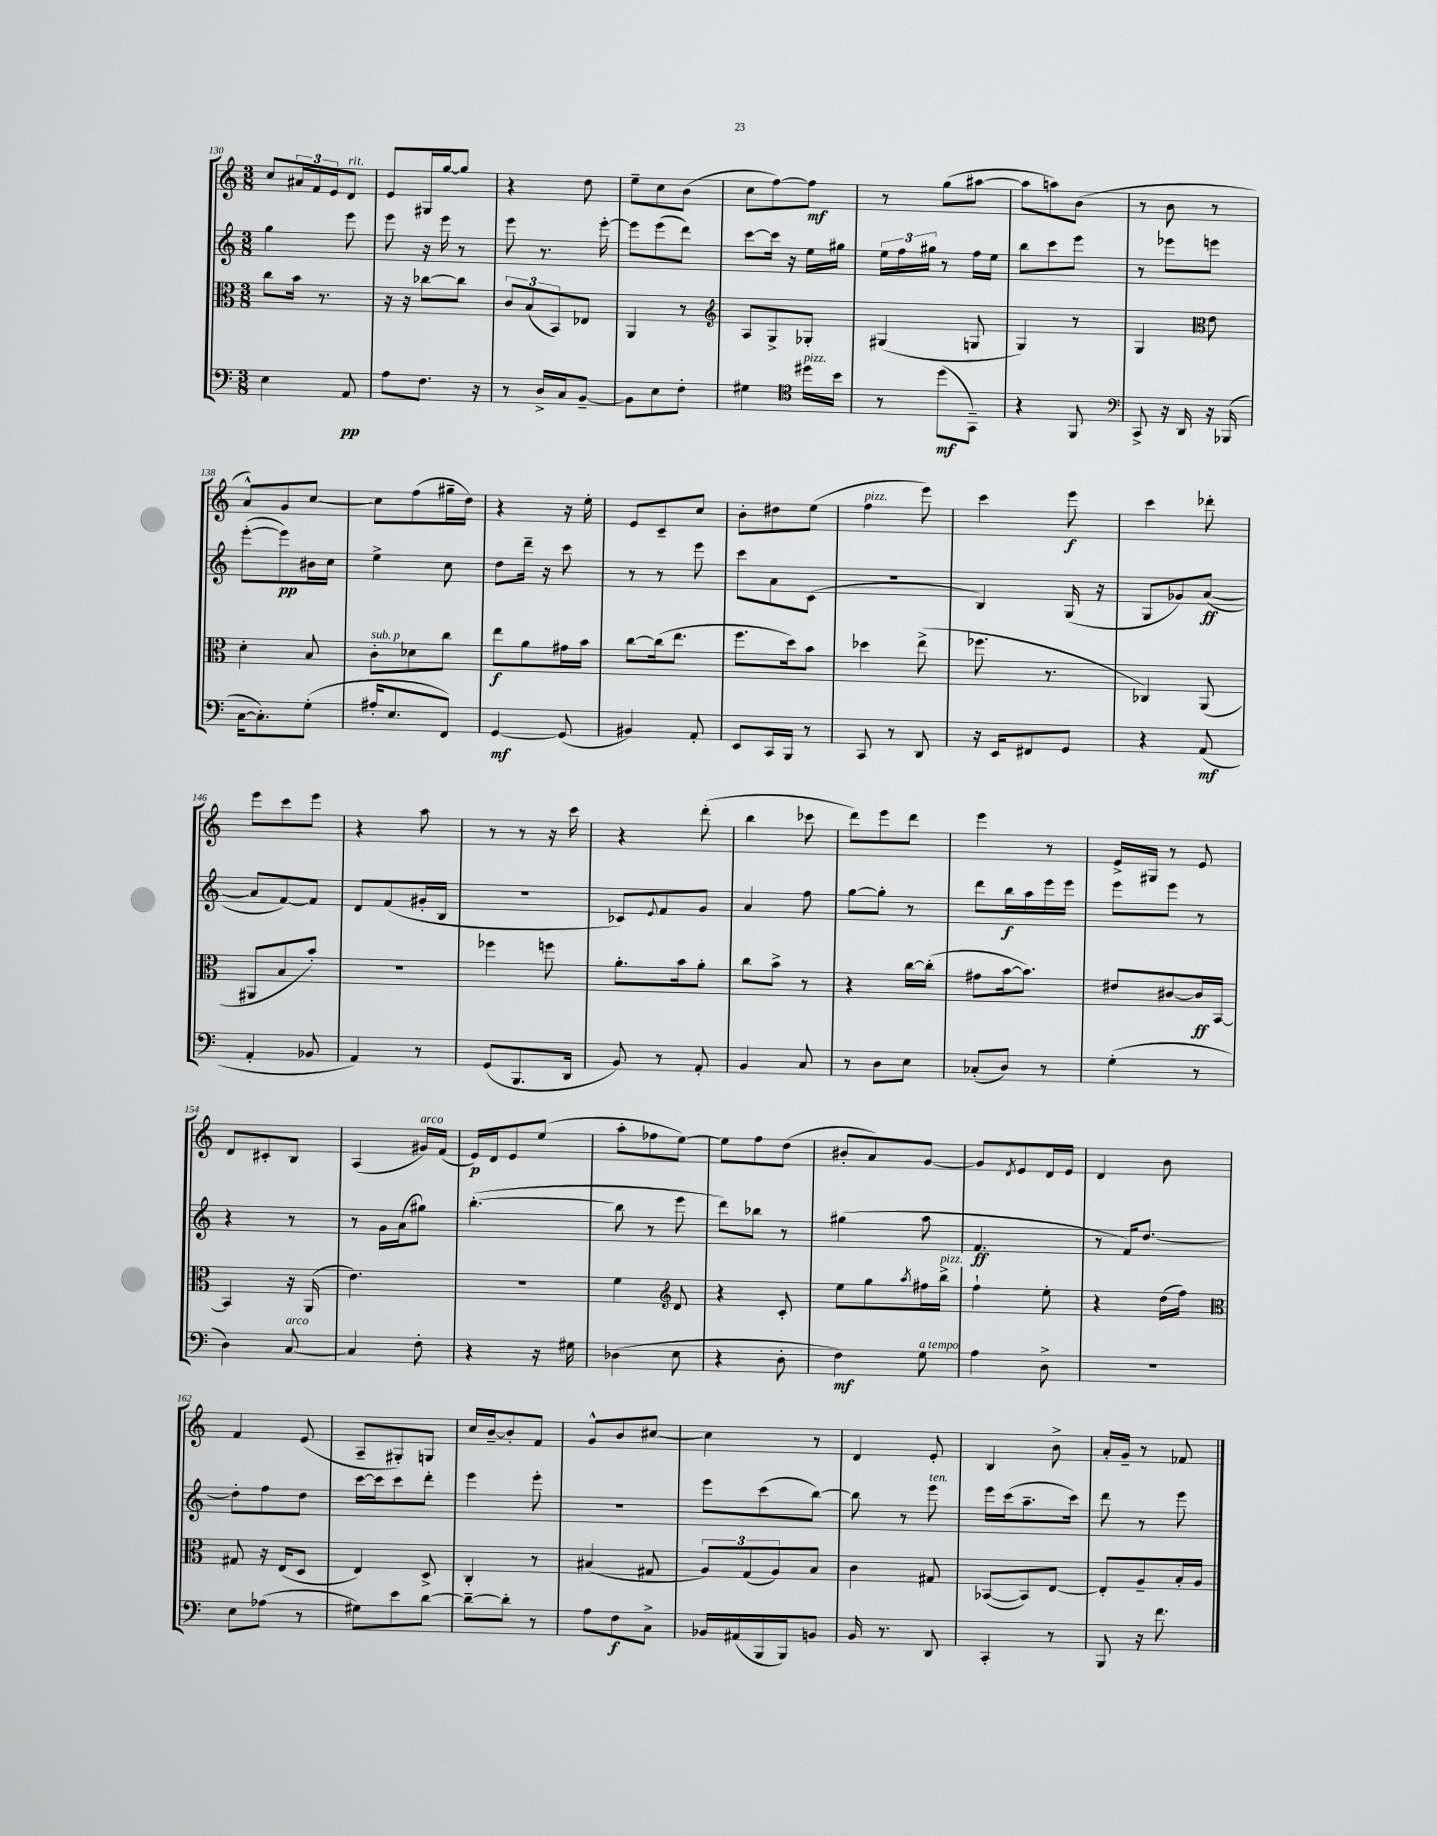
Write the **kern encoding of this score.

**kern	**kern	**kern	**kern
*staff4	*staff3	*staff2	*staff1
*clefF4	*clefC3	*clefG2	*clefG2
*k[]	*k[]	*k[]	*k[]
*M3/8	*M3/8	*M3/8	*M3/8
4E	8cc	4gg	8cc
.	16b	.	24a#
.	.	.	24f
.	8.r	.	.
.	.	.	24e
8AA	.	8eee	8d
=	=	=	=
8A	16r	8eee	8e
.	16r	.	.
8.F	[8cc-	16r	16G#
.	.	16eee	[16gg
.	8cc-]	8r	8gg]
16r	.	.	.
=	=	=	=
8r	12c	8eee	4r
.	(12B	.	.
16D^	.	8.r	.
.	12BB)	.	.
16C	.	.	.
[8BB~	8E-	.	8dd
.	.	[16eee'	.
=	=	=	=
8BB]	4AA	8eee]	8ee~
8E	.	(8eee	8cc
8F'	8r	8ddd)	(8b
=	=	=	=
*	*clefG2	*	*
4G#	8A	[8ccc	8cc
.	8G^	16ccc]	[8ff)
.	.	16r	.
*clefC4	*	*	*
16dd#	8G-'	16ee	8ff]
16b	.	16gg#	.
=	=	=	=
8r	(4G#	24ee	8r
.	.	24ff	.
.	.	24gg#	.
(8dd	.	8r	(8gg
8GG~)	8G	16ff	[8aa#
.	.	16ee	.
=	=	=	=
4r	4G)	8bb	8aa#]
.	.	8ccc	8aa)
8FF	8r	8eee	(8b
=	=	=	=
*clefF4	*	*	*
8CC^	4G	8r	8r
16r	.	8eee-	8b
16DD	.	.	.
*	*clefC3	*	*
16r	8e	8eee	8r
(16BBB-	.	.	.
=	=	=	=
[16C	4d'	([8eee'	8a^^)
8.C'])	.	.	.
.	.	8eee])	8g
(8G'	8B	16b#	[8cc
.	.	16cc	.
=	=	=	=
16A#'	8c'	4ee^	8cc]
8.E	.	.	.
.	8d-	.	(8ff
8FF)	8cc	8cc	16gg#~
.	.	.	16dd)
=	=	=	=
[4GG	8ee	8dd	4r
.	8a	16ddd~	.
.	.	16r	.
(8GG]	16g#	8ccc	16r
.	16b	.	16ee'
=	=	=	=
4BB#)	[8cc	8r	8e
.	(16cc]	8r	8c~
.	8.ee	.	.
8AA'	.	8eee	8cc
=	=	=	=
8EE	8.ff	8ccc	8b'
16CC	.	8a	8dd#
16BBB	16dd)	.	.
8r	8b	(8c	(8ee
=	=	=	=
8CC	4dd-	4.r	4ff
8r	.	.	.
8DD	(8ee^	.	8eee)
=	=	=	=
16r	8.ff-	4B)	4ccc
16EE	.	.	.
8FF#	.	.	.
.	8.r	.	.
8GG	.	(16G	8eee
.	.	16r	.
=	=	=	=
4r	4C-)	8G	4ccc
.	.	8g-)	.
(8AA	(8AA	([8a	8ddd-'
=	=	=	=
4AA'	8AA#	8a]	8eee
.	8B	[8f)	8ccc
8BB-	8b')	8f]	8eee
=	=	=	=
4AA)	4.r	8d	4r
.	.	(8f	.
8r	.	16g#'	8aa
.	.	16B	.
=	=	=	=
(8GG	4ff-	4.r	8r
8.BBB	.	.	8r
.	8ff	.	16r
16DD	.	.	16ccc
=	=	=	=
8BB)	8.a'	8c-)	4r
.	.	8qqe	.
8r	.	8f	.
.	16b	.	.
8AA'	8a'	8g	(8ddd'
=	=	=	=
4BB	8cc	4a	4bb
.	8b^	.	.
8C	8r	8ff	8ccc-
=	=	=	=
8r	4r	[8gg	8ddd)
8D	.	8gg']	8eee
8E	[16cc	8r	8ddd
.	(16cc']	.	.
=	=	=	=
(8C-'	8g#	8ddd	4eee
8D)	[16b	16bb	.
.	8.b])	16aa	.
8r	.	16eee	8r
.	.	16eee	.
=	=	=	=
(4G'	8e#	8eee	16e^
.	.	.	16G#
.	[8c#	8eee	8r
8r	16c#]	8r	8e
.	[16BB	.	.
=	=	=	=
4D)	4BB]	4r	8d
.	.	.	8c#'
[8C	16r	8r	8B
.	(16AA	.	.
=	=	=	=
4C]	4.e)	8r	(4A
.	.	16g	.
.	.	(16a	.
8F'	.	8gg#)	16g#)
.	.	.	(16f
=	=	=	=
4r	4.r	([4.bb'	16e)
.	.	.	16d
.	.	.	8e
16r	.	.	(8ee
16G#	.	.	.
=	=	=	=
(4D-	4f	8bb]	8aa'
.	.	8r	8ff-
*	*clefG2	*	*
8E	8d	8eee	[8ee)
=	=	=	=
4r	4r	8ddd)	8ee]
.	.	8bb-	8ff
8D'	8c'	8r	(8dd
=	=	=	=
4F)	8ee	(4gg#	8b#'
.	8gg	.	8a)
.	8qaa	.	.
8G	16ff#	8aa	[8g
.	16bb^	.	.
=	=	=	=
4A	4ff`	4.f	8g]
.	.	.	8qd
.	.	.	8e
8D^	8ee'	.	16d
.	.	.	16e
=	=	=	=
4.r	4r	8r	4d
.	.	16f)	.
.	.	[8.dd	.
.	(16dd	.	8b
.	16ff)	.	.
=	=	=	=
*	*clefC3	*	*
8E	8G#	8dd']	4f
(8A-	16r	8ff	.
.	(16E	.	.
8r	8D	8dd	(8e
=	=	=	=
8G#)	4E)	[16ccc	8A~
.	.	16ccc]	.
8e	.	8ccc	8G#')
[8d	8D^	8ddd'	8G
=	=	=	=
8d~_	4C'	4eee	16cc
.	.	.	[16b~
8d']	.	.	8b']
8r	8r	8eee'	8f
=	=	=	=
8A	(4B#	4.r	8g^^
8F	.	.	8b
8C^	8G#	.	[8cc#
=	=	=	=
16BB-	12A)	8eee	4cc#]
(16AA#	.	.	.
.	(12G	.	.
16BBB	.	(8ccc	.
.	12A)	.	.
16BBB)	.	.	.
8BB	8B	[8bb)	8r
=	=	=	=
16BB	4c	8bb]	4d
8.r	.	.	.
.	.	8r	.
8DD	8G#	8eee	8e'
=	=	=	=
4CC'	([8BB-	16eee	4B
.	.	(16ccc	.
.	8BB-])	8.aa~	.
8r	[8E	.	8b^
.	.	16ccc)	.
=	=	=	=
8BBB	8E']	8ddd	16a'
.	.	.	16g~
16r	8A~	8r	8r
8.f	.	.	.
.	16B'	8eee	8f-
.	16A	.	.
==	==	==	==
*-	*-	*-	*-
